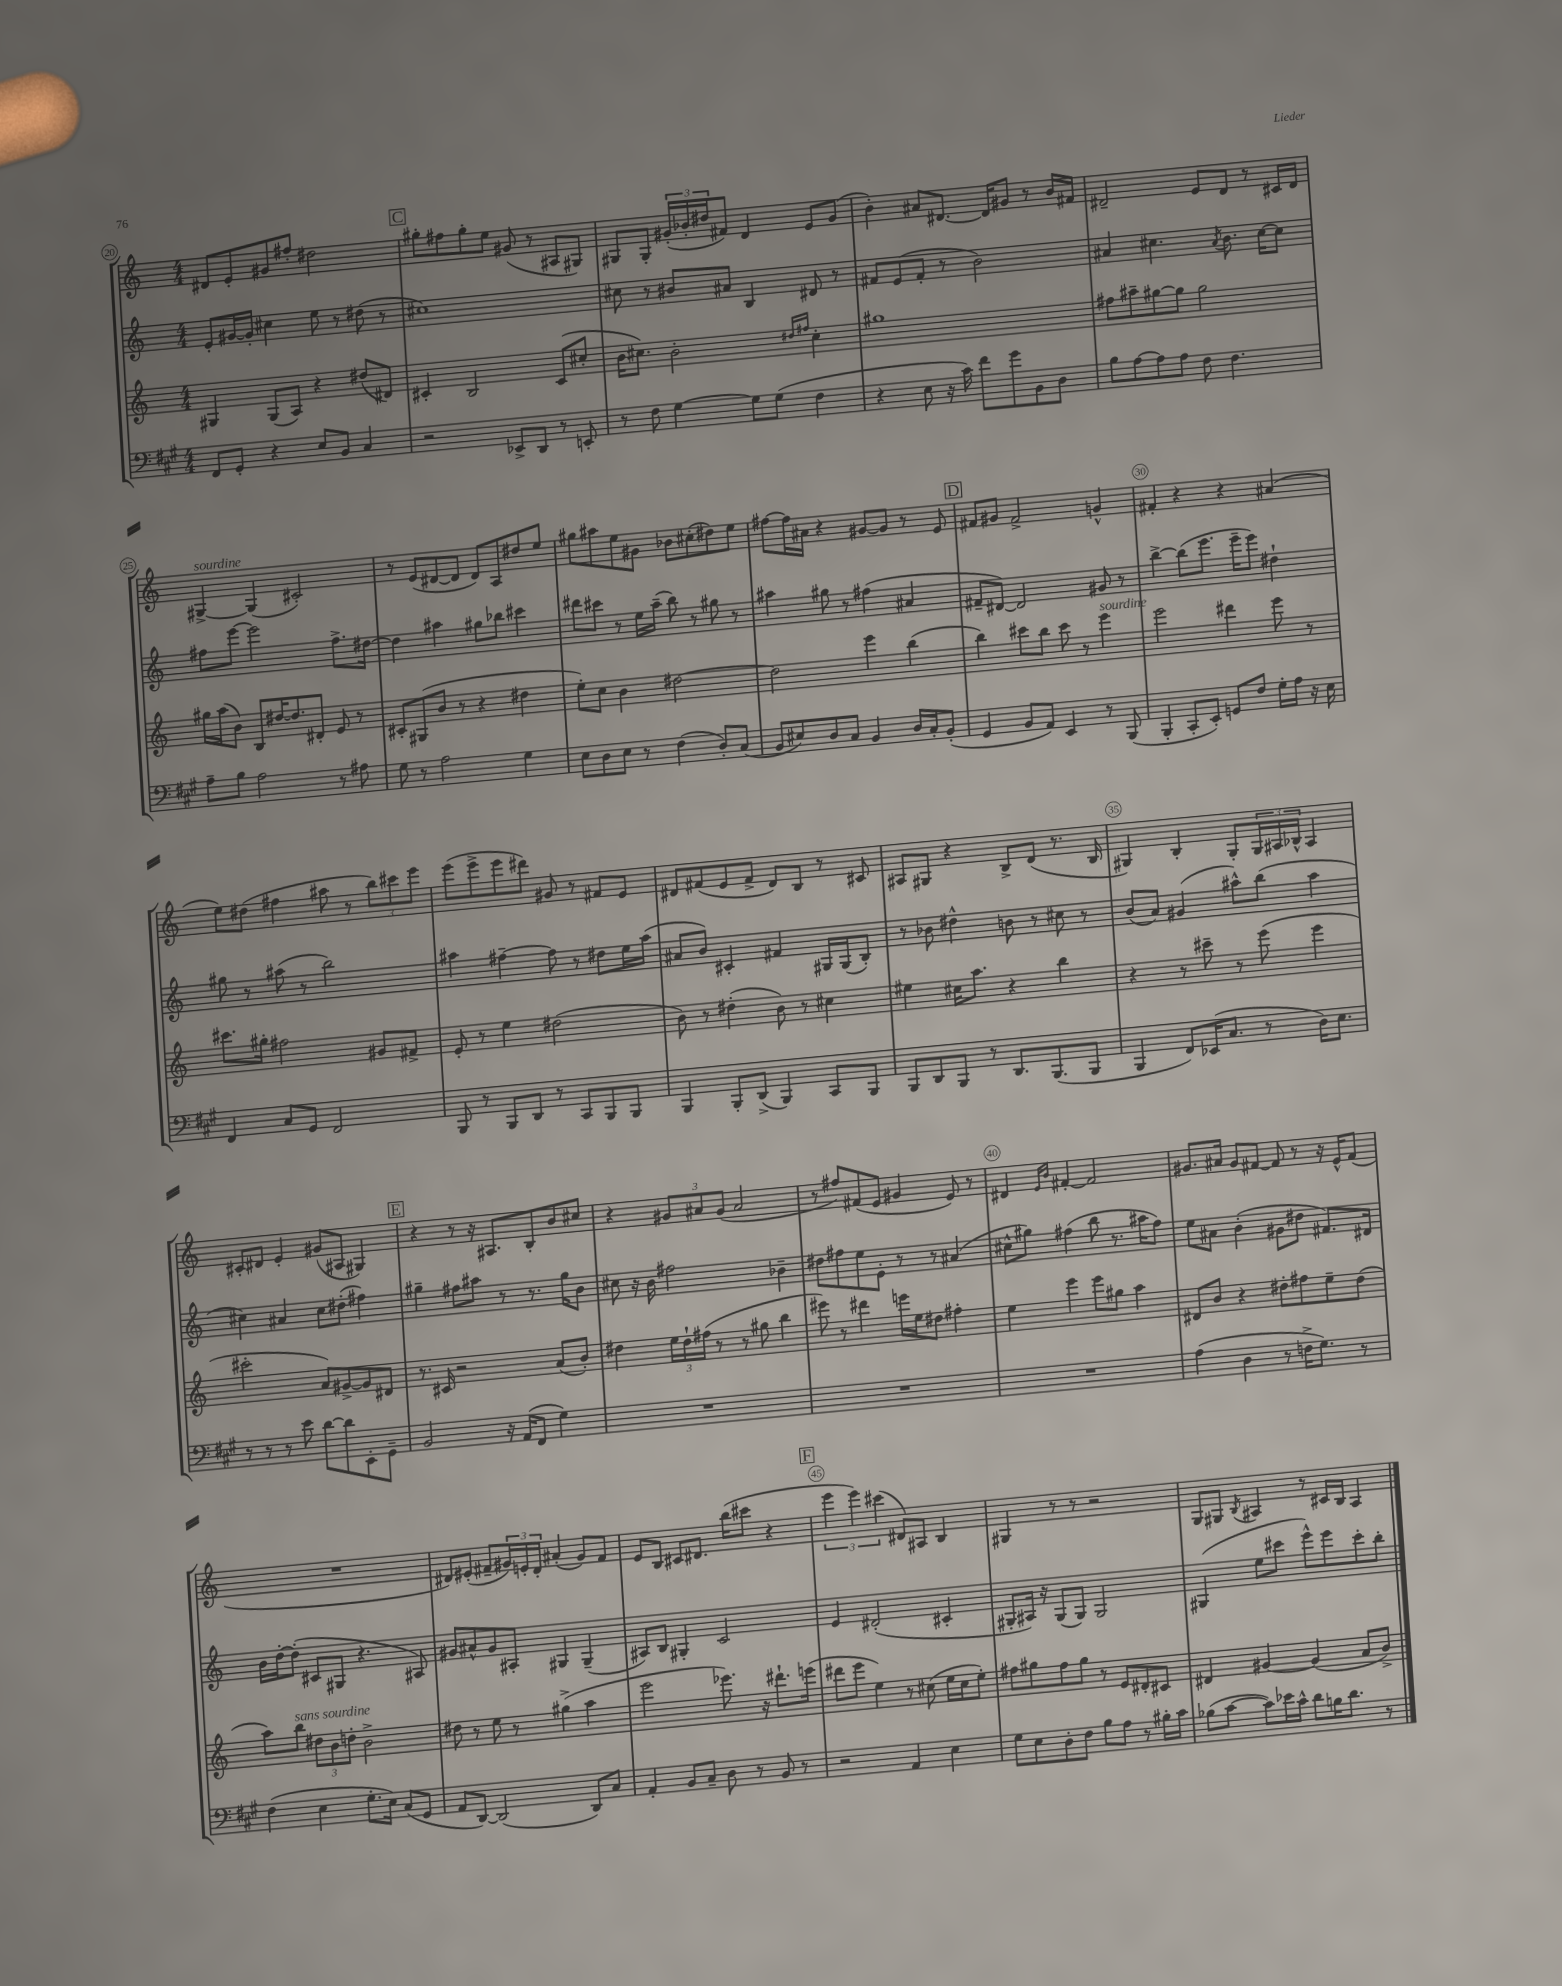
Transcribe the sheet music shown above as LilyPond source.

<<
\new StaffGroup <<
\new Staff = "s0" {
    \clef treble \key c \major \numericTimeSignature \time 4/4
    dis'8 e'8-. gis'8 fis''8-. dis''2 |
    \mark \markup { \box "C" } gis''8-. fis''8 gis''8-. e''8 gis'8( r8 ais8 gis8) |
    gis8 gis8-. \tuplet 3/2 { gis'16-.( bes'16-. dis''16 } fis'8) d'4 e'8 gis'8( |
    b'4-.) ais'8 dis'8.~ dis'16 gis'8 r8 b'16 fis'16 |
    dis'2-- e'8 dis'8 r8 cis'16 dis'16 |
    gis4~->^\markup { \italic "sourdine" } gis4( cis'2-.) |
    r8 e'8( dis'8~ dis'8 dis'8) a8 dis''8 e''8 |
    gis''8 ais''8 e''8 gis'8 bes'8 cis''8-.( dis''8) e''8 |
    fis''8~ fis''16 ais'16 r4 gis'8~ gis'8 r8 e'8 |
    \mark \markup { \box "D" } fis'8 gis'8 fis'2-> g'4-^ |
    fis'4-. r4 r4 ais'4( |
    e''8) dis''8( fis''4 ais''8 r8 \tuplet 3/2 { b''8) cis'''8 e'''8 } |
    e'''8( e'''8-> e'''8 dis'''8) gis'8 r8 fis'8 e'8 |
    dis'8 fis'8( e'8 fis'8-> dis'8) b8 r8 cis'8 |
    ais8 gis8 r4 b8-> d'8( r8. b16 |
    gis4) b4-. gis8-. \tuplet 3/2 { gis16 ais16 bes16-^ } ais4 |
    cis'8-. dis'8 e'4-. gis'8( ais8 gis4) |
    \mark \markup { \box "E" } r4 r8 r16 ais8. b8-. b'8 cis''8 |
    r4 \tuplet 3/2 { gis'8 ais'8 gis'8( } ais'2 |
    r8 fis''8) fis'8( e'8 gis'4 e'8) r8 |
    dis'4 \grace { e'16 b'16 } fis'4~-. fis'2 |
    gis'8. ais'16 gis'8 fis'8~ fis'8 r8 r16 e'16-^ fis'8( |
    R1 |
    dis'8) eis'8-.( fis'8-- \tuplet 3/2 { gis'16) e'16-. dis'16-. } ais'4-.( gis'8) fis'8 |
    e'8 b8 cis'8 dis'8. b''16( cis'''8 r4 |
    \mark \markup { \box "F" } \tuplet 3/2 { e'''4 e'''4) cis'''4( } dis'8) ais8 b4 |
    gis4 r8 r8 r2 |
    g8 gis8 \acciaccatura { b8 } ais4 r8 cis'16 b16 ais4 \bar "|." |
}
\new Staff = "s1" {
    \clef treble \key c \major \numericTimeSignature \time 4/4
    e'8-. gis'16~ gis'16-. cis''4 e''8 r8 dis''8( r8 |
    \mark \markup { \box "C" } cis''1) |
    cis''8 r8 bis'8 ais'8 b4 dis'8 r8 |
    fis'8 e'8( fis'8-. r8 b'2) |
    ais'4 cis''4. \acciaccatura { ais'8 } b'8. cis''16~ cis''8 |
    fis''8 e'''8~ e'''2 fis''8.-> dis''16~ |
    dis''4 ais''4 gis''8 bes''8 cis'''4 |
    dis'''8 cis'''8 r8 e''16 a''16--( b''8) r8 gis''8 r8 |
    ais''4 gis''8 r8 fis''4( ais'4 |
    \mark \markup { \box "D" } fis'8-- dis'8~) dis'2 gis'8 r8 |
    b''4~-> b''8( e'''8. e'''16-- e'''8) dis''4-! |
    gis''8 r8 ais''8( r8 b''2) |
    ais''4 fis''4~-- fis''8 r8 dis''8 e''16 ais''16( |
    ais'8 b'8) cis'4-. fis'4 gis16 gis16( b8-.) |
    r8 bes'8 dis''4-^ b'8 r8 cis''8 r8 |
    b'8( a'8) gis'4( ais''8-^) b''8( ais''4 |
    cis''4) ais'4 cis''8 dis''8-.( fis''4) |
    \mark \markup { \box "E" } gis''4-- fis''8 ais''8 r8 r8. gis''16 b'8 |
    cis''8 r16 b'16 fis''2 bes'4-- |
    dis''8 fis''8 e''8 e'8-. r8 r8 ais'4( |
    cis''8-^ gis''8) fis''4( b''8 r8. ais''16 fis''8) |
    e''8 ais'8 b'4-.( gis'8 dis''8 fis'8.) dis'16 |
    b'16 d''16~-. d''8-.( cis'8 gis8 r4. ais8) |
    gis'8 ais'8-^ gis'8 ais8-. gis4 gis4--( |
    ais8) b8 gis4-. c'2 |
    \mark \markup { \box "F" } e'4 dis'2-.( cis'4-. |
    gis8-. ais16) r16 gis8( gis8) gis2 |
    gis4( e''8 cis'''8 e'''8-^) e'''8 cis'''8-. b''8-. \bar "|." |
}
\new Staff = "s2" {
    \clef treble \key c \major \numericTimeSignature \time 4/4
    gis4 gis8( a8) r4 dis''8( dis'8) |
    \mark \markup { \box "C" } cis'4-. b2 cis'8( cis''8-. |
    b'16 cis''8.) b'2-. \grace { dis''16 fis''16 } cis''4-. |
    gis''1 |
    fis''8 ais''8-- gis''8~ gis''8 gis''2 |
    gis''16 a''16( b'8) b8 dis''16~ dis''8. dis'8-. e'8 r8 |
    cis'8-. gis8( b'8 r8 r4 dis''4 |
    e''8-.) c''8 b'4 dis''2~ |
    dis''2 e'''4 b''4( |
    \mark \markup { \box "D" } b''4) cis'''8 b''8 cis'''8 r8 e'''4^\markup { \italic "sourdine" } |
    e'''2 dis'''4 e'''8 r8 |
    cis'''8. gis''16-. fis''2 gis'8 fis'8-> |
    e'8-. r8 e''4 dis''2( |
    b'8) r8 dis''4-.( b'8) r8 cis''4 |
    eis''4 cis''16 a''8. r4 b''4 |
    r4 r8 cis'''8-- r8 e'''8( e'''4 |
    cis'''2-. a'8) gis'8~-> gis'8 dis'8 |
    \mark \markup { \box "E" } r8. cis'16 r2 a'8( b'8-.) |
    dis''4 \tuplet 3/2 { e''16 dis''16-! fis''16( } r8 r8 gis''8 b''4 |
    eis'''8) r8 dis'''4 e'''16 e''16 dis''8 fis''4-. |
    e''4 e'''4 e'''8 gis''8 a''4 |
    dis'8 b'8 r4 dis''8-. fis''8 e''8-- dis''8( |
    a''8) b''8^\markup { \italic "sans sourdine" } \tuplet 3/2 { dis''8 b'8 d''8-. } b'2-> |
    dis''8 r8 e''8 r8 gis''4->( a''4 |
    e'''2 ees'''8.) r16 dis'''8.-! e'''16( |
    \mark \markup { \box "F" } dis'''8 e'''8 e''4) r8 cis''8( e''16 cis''16 e''8-.) |
    fis''8 gis''8 fis''8 gis''8 r8 e'8 dis'8-. cis'8 |
    dis'4 gis'4~ gis'4( a'8 b'8->) \bar "|." |
}
\new Staff = "s3" {
    \clef bass \key a \major \numericTimeSignature \time 4/4
    fis,8 gis,8-. r4 e8 b,8 cis4 |
    \mark \markup { \box "C" } r2 ees,8-> d,8 r8 e,8-. |
    r8 fis8 gis4~ gis8 gis8( fis4 |
    r4 e8 r16 cis'16) fis'8 gis'8 b,8 d8 |
    b8 a8~ a8 a8 fis8 fis4. |
    a8-- b8 a2 r8 ais8 |
    gis8 r8 a2 gis4 |
    e8 d8 e8 r8 fis4( d8-.) cis8( |
    b,8 eis8) d8 cis8 b,4 d16 cis16-. b,8-.( |
    \mark \markup { \box "D" } gis,4 b,8 a,8) e,4 r8 b,,8( |
    b,,4-. cis,8-. e,8-.) g,8 fis8 gis16-. a16 r16 e16 |
    fis,4 cis8 gis,8 fis,2 |
    b,,8 r8 b,,8 d,8 r8 cis,8 b,,8 b,,8 |
    b,,4 b,,8-. d,8->( b,,4) cis,8 b,,8 |
    b,,8 d,8 b,,8 r8 d,8. b,,8.( b,,8 |
    b,,4 fis,8) ees,16( cis8. r8 d16) e8. |
    r8 r8 r8 e'8 d'8~ d'8 e,8-. gis,8-- |
    \mark \markup { \box "E" } b,2 r16 a,16( fis,8 gis4) |
    R1 |
    R1 |
    R1 |
    a4( d4 r8 f16-> gis8.) r8 |
    fis4( e4 gis8.-. e16) cis8( gis,8 |
    a,8 d,8~) d,2( d,8) cis8 |
    a,4-. b,8 cis8-- d8 r8 b,8 r8 |
    \mark \markup { \box "F" } r2 a,4 e4 |
    gis8 e8 d8-. fis8 b8 a8 r8 bis16-. cis'16 |
    bes8( cis'8~ cis'8) ees'16 cis'16-^ d'8 b16 d'8. r8 \bar "|." |
}
>>
>>
\layout { \context { \Score currentBarNumber = #20 \override BarNumber.break-visibility = ##(#f #t #t) barNumberVisibility = #(every-nth-bar-number-visible 5) \override BarNumber.stencil = #(make-stencil-circler 0.1 0.3 ly:text-interface::print) } }
